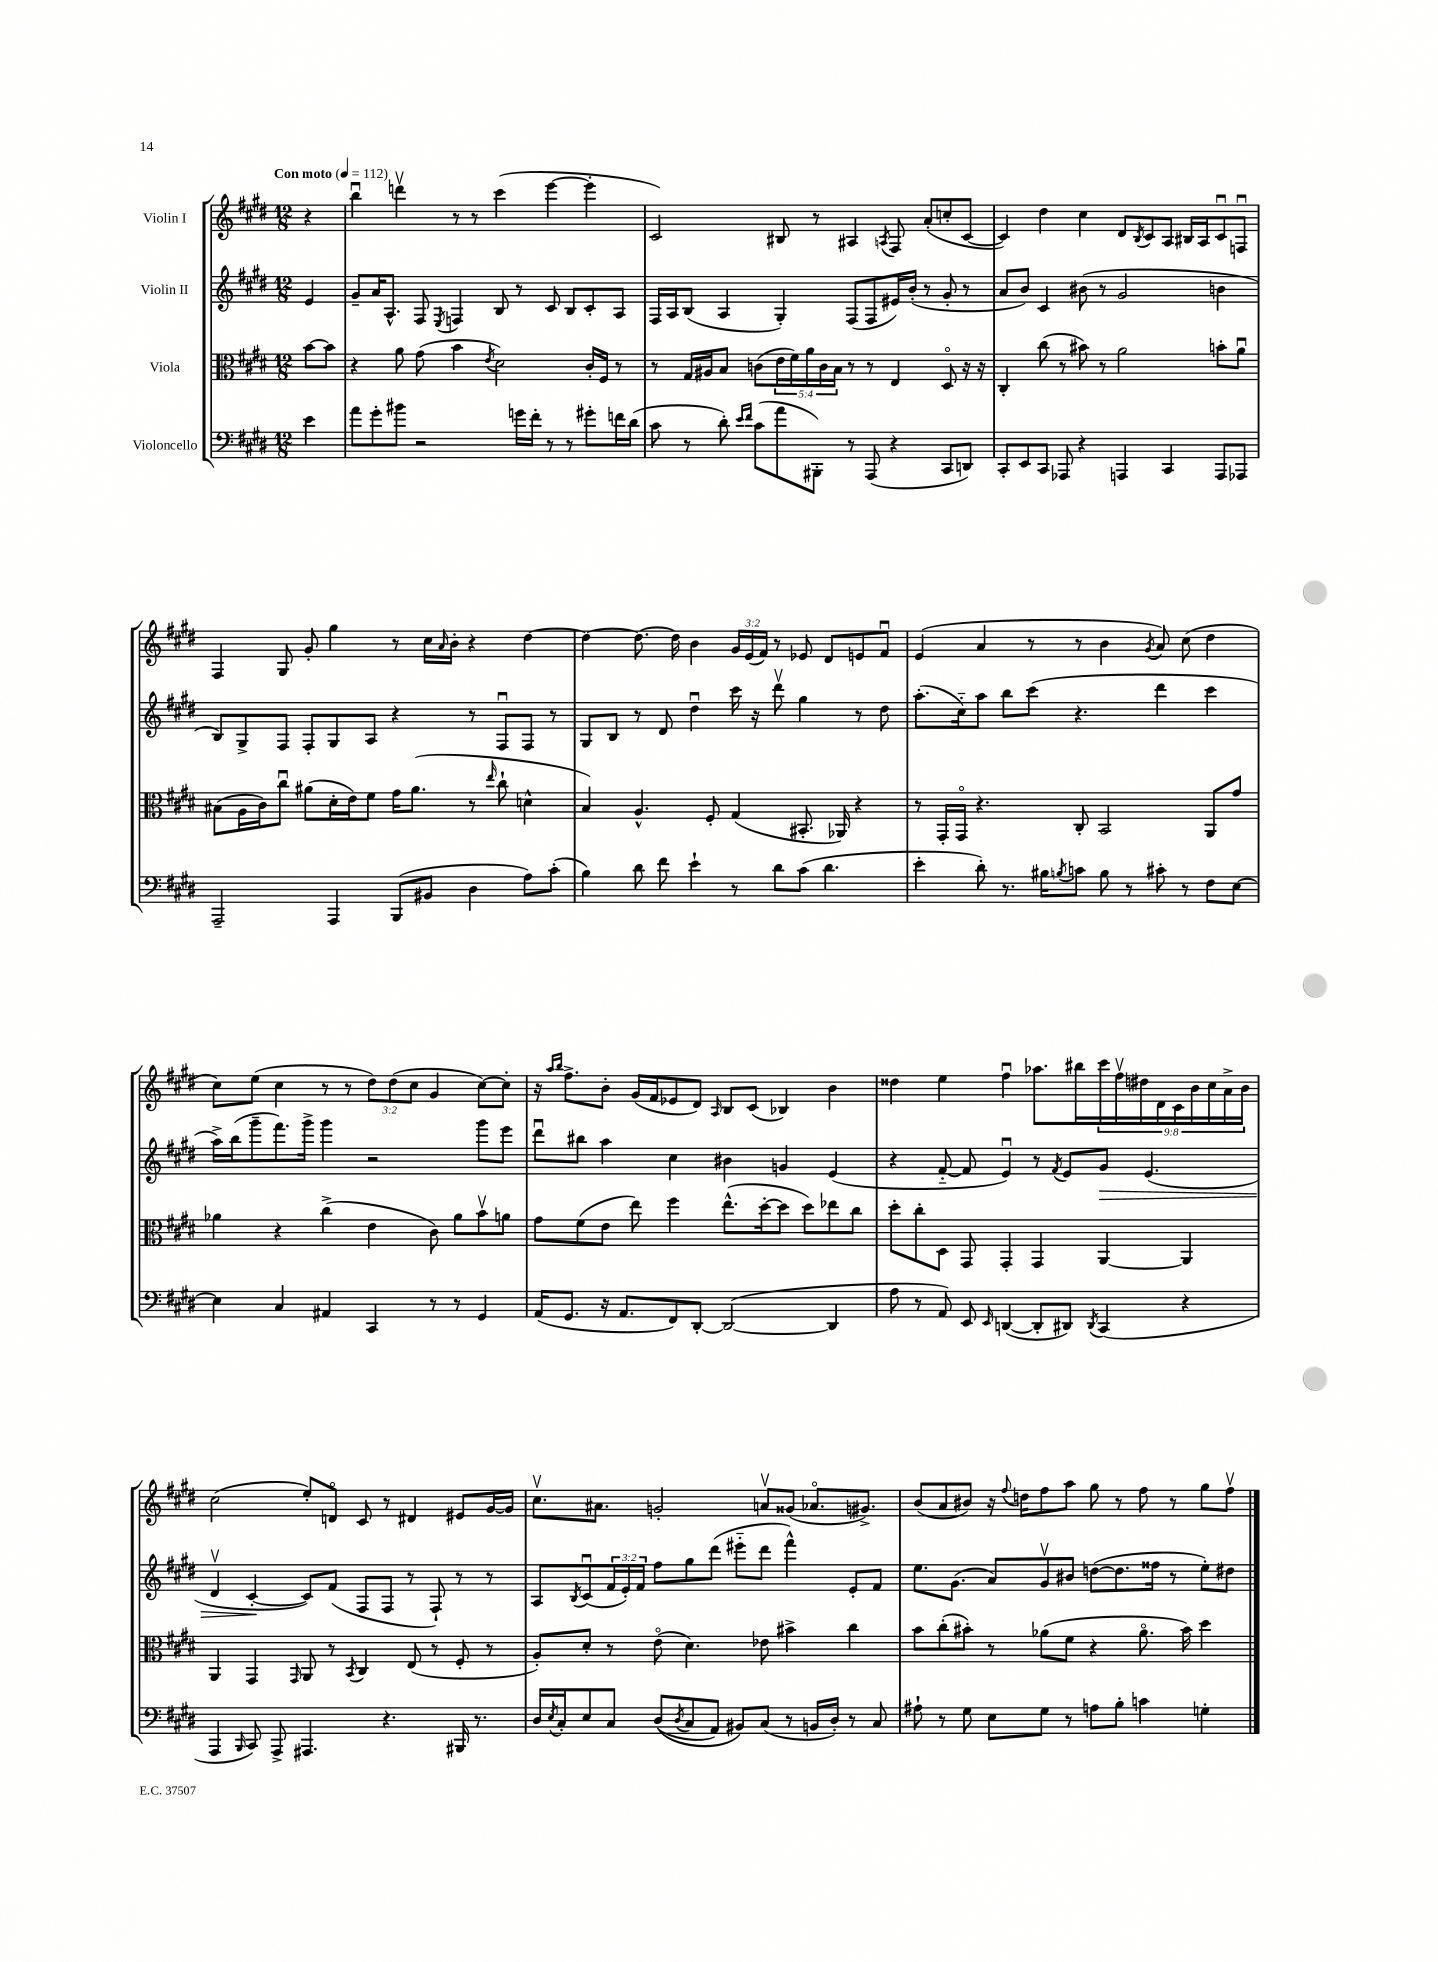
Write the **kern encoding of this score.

**kern	**kern	**kern	**dynam	**kern
*part4	*part3	*part2	*part2	*part1
*staff4	*staff3	*staff2	*staff2	*staff1
*I"Violoncello	*I"Viola	*I"Violin II	*	*I"Violin I
*clefF4	*clefC3	*clefG2	*	*clefG2
*k[f#c#g#d#]	*k[f#c#g#d#]	*k[f#c#g#d#]	*	*k[f#c#g#d#]
*M12/8	*M12/8	*M12/8	*	*M12/8
*MM112	*MM112	*MM112	*	*MM112
=	=	=	=	=
!	!	!	!	!LO:TX:a:B:t=Con moto
4e\	[8b\L	4e/	.	4r
.	8b\J]	.	.	.
=1	=1	=1	=1	=1
8a\L	4r	8g#~/L	.	4bbu\
8g#'\	.	16a/K	.	.
.	.	8.A^^/J	.	.
8b#X\J	8a\	.	.	4dddnv\
2r	(8g#\	8F#/	.	.
.	.	8qE/	.	.
.	4b\	4Fn/	.	8r
.	.	.	.	8r
.	8qe/	.	.	.
.	2d#\)	8B/	.	(4ccc#\
16gn\LL	.	8r	.	.
16f#'\JJ	.	.	.	.
8r	.	8c#/	.	[4eee\
8r	.	8B/L	.	.
8g#X'\L	16c#'/LL	8c#'/	.	4eee'\]
.	16F#/JJ	.	.	.
16fn\L	8r	8A/J	.	.
(16d#\JJ	.	.	.	.
=2	=2	=2	=2	=2
8c#\	8r	16F#/LL	.	2c#/)
.	.	16A/J	.	.
8r	16G#/LL	(8B/J	.	.
.	16A#X/J	.	.	.
8d#'\)	8B/J	4A/	.	.
16qqe/LL	.	.	.	.
16qqf#/JJ	.	.	.	.
(8c#\L	(8cn\L	.	.	.
8a\	20e\L	4G#'/)	.	8B#X/
.	20f#\)	.	.	.
.	20a\	.	.	.
8BBB#X'\J)	.	.	.	8r
.	20c\	.	.	.
.	20B\JJ	.	.	.
8r	8r	(8F#/L	.	4A#X/
(8AAA/	8r	8F#/	.	.
.	.	.	.	8qAn/
4r	4E/	16e#X/L)	.	8F#/
.	.	(16b'/JJ	.	.
.	.	8r	.	(8a'/L
8CC#/L	8D#/	8g#'/	.	8ccn'/
8DDn/J)	16r	8r	.	[8c#/J
.	16r	.	.	.
=3	=3	=3	=3	=3
8CC#'/L	4C#'/	8a/L	.	4c#/])
8EE/	.	8b/J)	.	.
8CC#/J	(8cc#\	4c#/	.	4dd#\
8AAA-X/	8r	.	.	.
4r	8b#X\)	(8b#X\	.	4cc#\
.	8r	8r	.	.
4AAAn/	2a\	2g#/	.	8d#/L
.	.	.	.	8qB/
.	.	.	.	8c#/
4CC#/	.	.	.	8A/J
.	.	.	.	16B#X/LL
.	.	.	.	16A/J
8AAA/L	8bn'\L	4bn\	.	8c#u/
8AAA-X/J	8au\J	.	.	8Fnu/J
!!LO:LB:g=z
=4	=4	=4	=4	=4
2AAA~/	(8B#X\L	8B/L)	.	4F#/
.	16A\L	8G#^/	.	.
.	16c#\J)	.	.	.
.	8cc#u\J	8F#/J	.	8G#/
.	(8a#X\L	8F#'/L	.	8g#'/
4AAA/	16d#'\L	8G#/	.	4gg#\
.	16e\J)	.	.	.
.	8f#\J	8A/J	.	.
(8BBB/L	16g#\KL	4r	.	8r
.	(8.a#\J	.	.	.
8BB#X/J	.	.	.	16cc#\LL
.	.	.	.	16qqa/
.	.	.	.	16b'\JJ
4D#\	8r	8r	.	4r
.	16qqee/	.	.	.
.	8cc#`\	8F#u/L	.	.
8A\L)	4dn^^\	8F#/J	.	[4dd#\
(8c#'\J	.	8r	.	.
=5	=5	=5	=5	=5
4B\)	4B/)	8G#/L	.	4dd#\_
.	.	8B/J	.	.
8d#\	4.A^^/	8r	.	8.dd#\_
8f#\	.	8d#/	.	.
.	.	.	.	16dd#\]
4e`\	.	4dd#u\	.	4b\
.	8F#'/	.	.	.
8r	(4G#/	16ccc#\	.	24g#/LL
.	.	.	.	(24e/
.	.	16r	.	.
.	.	.	.	24f#/JJ)
8d#\L	.	8ddd#v\	.	8r
(8c#\J	8.BB#X'/	4gg#\	.	8e-X/
4.d#\	.	.	.	8d#/L
.	16AA-X/)	.	.	.
.	4r	8r	.	8en/
.	.	8dd#\	.	8f#u/J
=6	=6	=6	=6	=6
4e'\	8r	(8.aa'\L	.	(4e/
.	16GG#'/LL	.	.	.
.	16GG#/JJ	16cc#\k)	.	.
8d#'\)	4.r	8aa\J	.	4a/
8.r	.	8bb\L	.	.
.	.	(8ccc#\J	.	8r
16B#X\KL	.	.	.	.
8qBn/	.	.	.	.
8cn\J	8C#'/	4.r	.	8r
8B\	2BB/	.	.	4b\
8r	.	.	.	.
.	.	.	.	8qg#/
8c#X'\	.	4ddd#\	.	8a/)
8r	.	.	.	(8cc#\
8F#\L	8AA/L	4ccc#\	.	4dd#\
[8E\J	8g#/J	.	.	.
!!LO:LB:g=z
=7	=7	=7	=7	=7
4E\]	4a-X\	16aa^\LL)	.	8cc#\L)
.	.	(16bb\J	.	.
.	.	8ggg#~\	.	(8ee\J
4C#/	4r	8.fff#\)	.	4cc#\
.	.	16ggg#^\Jk	.	.
4AA#X/	(4cc#^\	4ggg#\	.	8r
.	.	.	.	8r
4CC#/	4e\	2r	.	12dd#\L)
.	.	.	.	(12dd#\
.	.	.	.	12cc#\J
8r	8c#\)	.	.	4g#/
8r	8a-\L	.	.	.
4GG#/	8bv\	8ggg#\L	.	[8cc#\L)
.	8an\J	8eee\J	.	8cc#'\J]
=8	=8	=8	=8	=8
(16AA/KL	8g#\L	8ddd#u\L	.	16r
.	.	.	.	16qqaa/LL
.	.	.	.	16qqbb/JJ
8.GG#/J	.	.	.	8.ff#^\L
.	(8f#\	8bb#X\J	.	.
16r	8e\J	4aa\	.	8b'\J
8.AA/L	.	.	.	.
.	8ee\)	.	.	(16g#/LL
.	.	.	.	16f#/J
8FF#/)	4ff#\	4cc#\	.	8e-X/
[8DD#'/J	.	.	.	8d#/J)
.	.	.	.	16qqA/
(2DD#/_	(8.ee^^\L	4b#X\	.	8B/L
.	.	.	.	(8c#/J
.	[16dd#'\k	.	.	.
.	8dd#\J]	4gn/	.	4B-X/)
.	8dd#\L)	.	.	.
4DD#/]	8ee-X\	(4e/	.	4b\
.	8cc#\J	.	.	.
=9	=9	=9	=9	=9
8A\	8dd#'\L	4r	.	4dd##X\
8r	8cc#'\	.	.	.
8AA/)	8D#\J	[8f#/	.	4ee\
8EE/	8GG#/	8f#/]	.	.
16qqEE/	.	.	.	.
([4DDn/	4GG#'/	4eu/)	.	4ff#u\
8DD'/L]	4GG#/	8r	.	8.aa-X\L
.	.	8qf#/	.	.
8DD#X/J)	.	8e/L	.	.
.	.	.	.	16bb#X\L
8qDD#/	.	.	.	.
!	!	!	!LO:HP:b	!
(4CC#/	[4AA/	8g#/J	>	18ccc#\
.	.	.	.	18ff#v\
.	.	.	.	18dd#X\
.	.	(4.e/	.	.
.	.	.	.	18d#\
.	.	.	.	18c#\
4r	4AA/]	.	.	.
.	.	.	.	18b\
.	.	.	.	18cc#\
.	.	.	.	18a^\
.	.	.	.	18b\JJ
!!LO:LB:g=z
=10	=10	=10	=10	=10
4AAA/	4AA/	4d#v/	.	(2cc#\
16qqBBB/	.	.	.	.
8CC#/)	4GG#/	[4c#'/	.	.
8AAA^/	.	.	.	.
.	16qqGG#/	.	.	.
4.AAA#X/	8AA/	8c#/L])	]	8ee'/L)
.	8r	(8f#/J	.	8dn/J
.	8qBB/	.	.	.
.	4C#/	8F#/L	.	8c#/
4.r	.	8F#/J	.	8r
.	(8E/	8r	.	4d#X/
.	8r	8F#`/)	.	.
16BBB#X/	8F#'/	8r	.	8e#X/L
8.r	.	.	.	.
.	8r	8r	.	[16g#/L
.	.	.	.	16g#/JJ]
=11	=11	=11	=11	=11
16D#/LL	8A'/L)	8A/L	.	8.cc#v\L
8qE/	.	.	.	.
16C#'/J	.	.	.	.
.	.	8qB/	.	.
8E/	8d#'/J	(8c#u/	.	.
.	.	.	.	8.a#X\J
8C#/J	8r	24f#/L	.	.
.	.	24e'/)	.	.
.	.	24f#/JJ	.	.
((8D#/L	(8e\	8ff#\L	.	2gn'/
8qD#/	.	.	.	.
8C#/	4.d#\)	8gg#\	.	.
8AA/J)	.	(8ddd#\J	.	.
8BB#X/L)	.	8eee#X\L	.	.
(8C#/J	8e-X\	8ddd#\J	.	8anv/L
8r	4b#X^\	4fff#^^\)	.	(8g##X/J
16BBn/LL	.	.	.	8.a-X/L
16D#'/JJ)	.	.	.	.
8r	4cc#\	8e'/L	.	.
.	.	.	.	8.g#X^/J)
8C#/	.	8f#/J	.	.
=12	=12	=12	=12	=12
8A#X`\	8b\L	8.ee\L	.	(8b/L
8r	(8cc#'\	.	.	8a/
.	.	(8.g#\J	.	.
8G#\	8b#X'\J)	.	.	8b#X/J)
8E\L	8r	8a/L)	.	16r
.	.	.	.	8qqff#/
.	.	.	.	16ddn\KL
8G#\J	(8a-X\L	8g#v/	.	8ff#\
8r	8f#\J	8b#X/J	.	8aa\J
8An\L	4r	([8ddn\L	.	8gg#\
8B'\J	.	8.dd\]	.	8r
4cn\	8.a-\	.	.	8ff#\
.	.	16ff##X\Jk	.	.
.	.	8r	.	8r
.	16b#\)	.	.	.
4Gn'\	4dd#\	8ee'\L)	.	8gg#\L
.	.	8dd#X\J	.	8ff#v\J
==	==	==	==	==
*-	*-	*-	*-	*-
